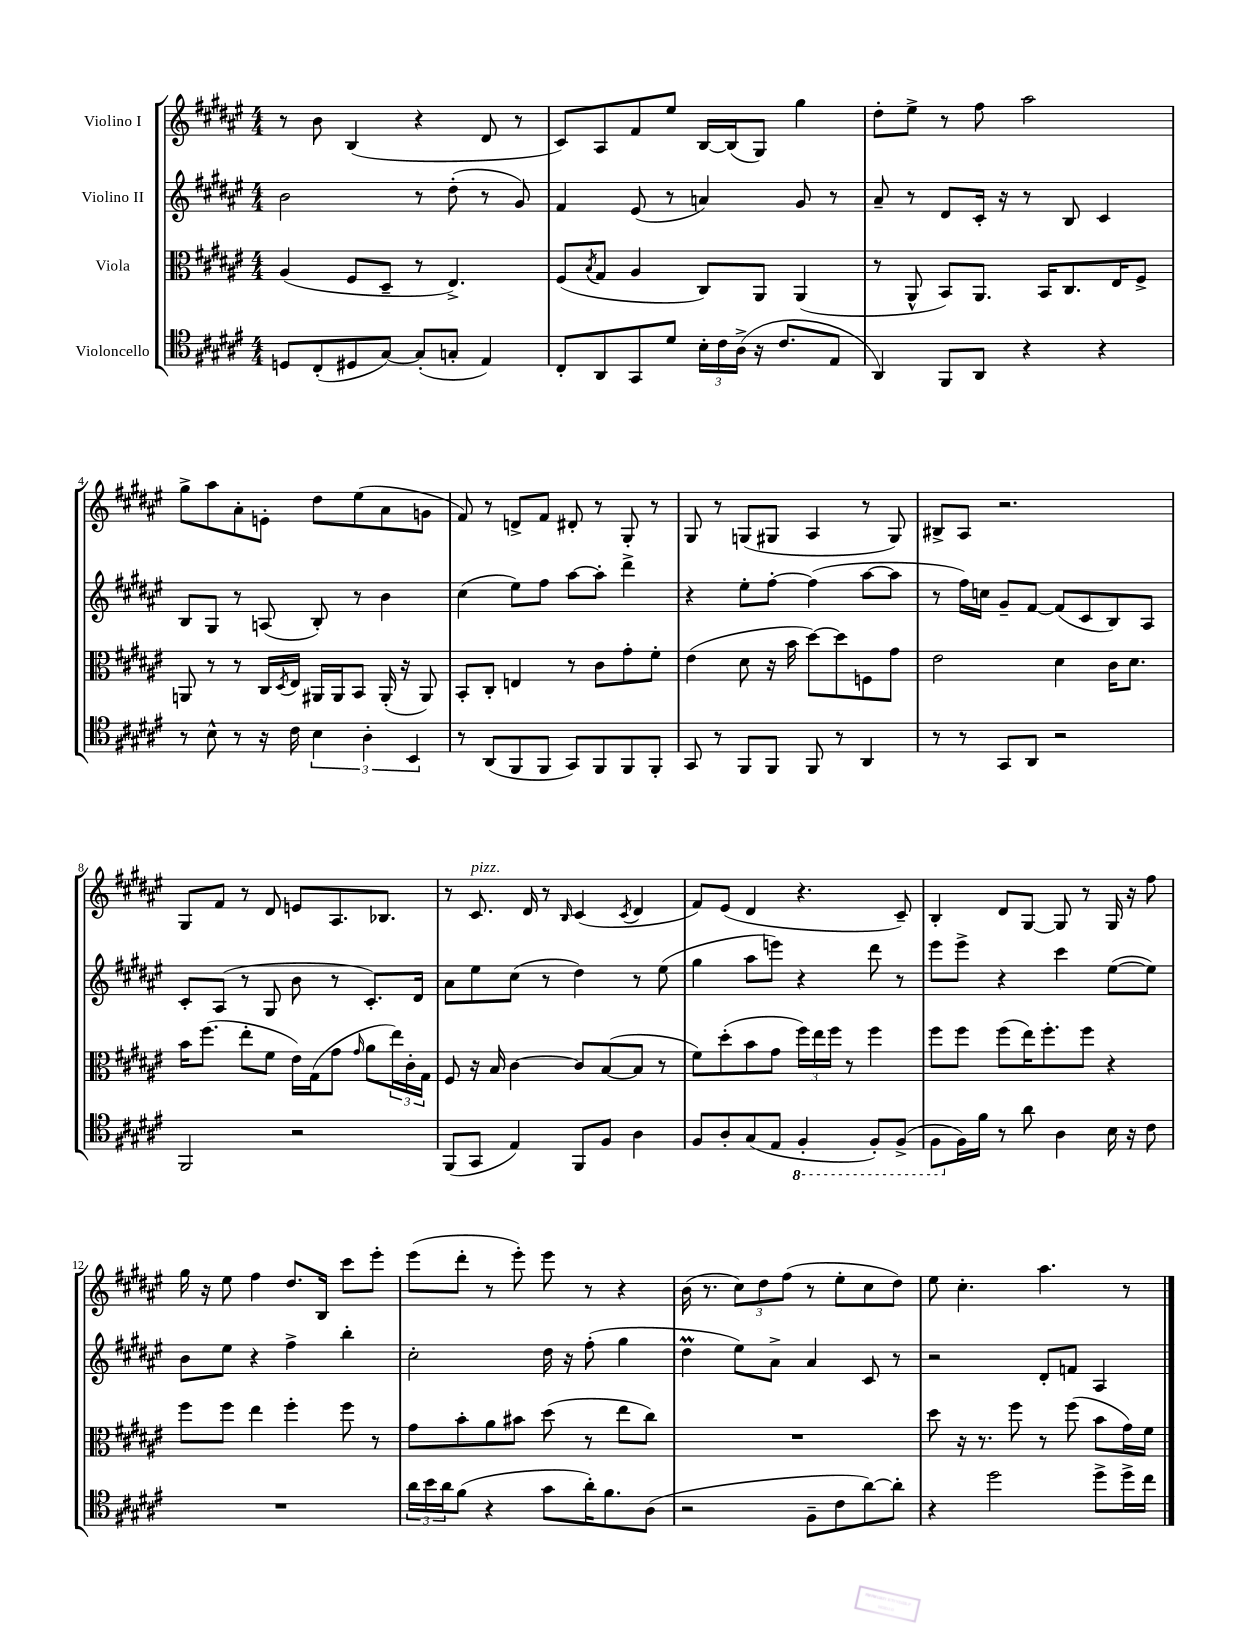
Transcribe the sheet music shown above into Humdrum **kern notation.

**kern	**kern	**kern	**kern
*part4	*part3	*part2	*part1
*staff4	*staff3	*staff2	*staff1
*I"Violoncello	*I"Viola	*I"Violino II	*I"Violino I
*clefC4	*clefC3	*clefG2	*clefG2
*k[f#c#g#d#a#e#]	*k[f#c#g#d#a#e#]	*k[f#c#g#d#a#e#]	*k[f#c#g#d#a#e#]
*M4/4	*M4/4	*M4/4	*M4/4
=1	=1	=1	=1
8Dn/L	(4A#/	2b\	8r
(8C#'/	.	.	8b\
8D#X/	8F#/L	.	(4B/
[8G#/J)	8D#~/J	.	.
(8G#'/L]	8r	8r	4r
8Gn'/J	4.E#^/)	(8dd#'\	.
4E#/)	.	8r	8d#/
.	.	8g#/)	8r
=2	=2	=2	=2
8C#'/L	(8F#/L	4f#/	8c#/L)
.	8qB/	.	.
8AA#/	8G#/J	.	8A#/
8GG#/	4A#/	(8e#/	8f#/
8d#/J	.	8r	8ee#/J
24B'\LL	8C#/L)	4an/)	[16B/LL
24c#\	.	.	.
.	.	.	(16B/J]
(24A#^\JJ	.	.	.
16r	8AA#/J	.	8G#/J)
8.c#/L	.	.	.
.	(4AA#/	8g#/	4gg#\
8E#/J	.	8r	.
=3	=3	=3	=3
4AA#/)	8r	8a#~/	8dd#'\L
.	8AA#^^/	8r	8ee#^\J
8FF#/L	8BB/L)	8d#/L	8r
8AA#/J	8.AA#/J	16c#'/Jk	8ff#\
.	.	16r	.
4r	.	8r	2aa#\
.	16BB/KL	.	.
.	8.C#/	8B/	.
4r	.	4c#/	.
.	16E#/K	.	.
.	8F#^/J	.	.
!!LO:LB:g=z
=4	=4	=4	=4
8r	8AAn/	8B/L	8gg#^\L
8B^^\	8r	8G#/J	8aa#\
8r	8r	8r	8a#'\
16r	16C#/LL	(8An/	8en'\J
.	8qD#/	.	.
16c#\	16E#/JJ	.	.
6B\	16AA#X/LL	8B'/)	8dd#\L
.	16AA#/J	.	.
.	8BB/J	8r	(8ee#\
6A#'\	.	.	.
.	(16AA#'/	4b\	8a#\
.	16r	.	.
6BB/	.	.	.
.	8AA#/)	.	8gn\J
=5	=5	=5	=5
8r	8BB'/L	(4cc#\	8f#/)
(8AA#/L	8C#'/J	.	8r
8FF#/	4En/	8ee#\L)	8dn^/L
8FF#/J	.	8ff#\J	8f#/J
8GG#/L)	8r	[8aa#\L	8d#X'/
8FF#/	8c#\L	8aa#'\J]	8r
8FF#/	8g#'\	4ddd#^\	8G#'/
8FF#'/J	8f#'\J	.	8r
=6	=6	=6	=6
8GG#/	(4e#\	4r	8G#/
8r	.	.	8r
8FF#/L	8d#\	8ee#'\L	(8Gn/L
8FF#/J	16r	[8ff#'\J	8G#X/J
.	16b\	.	.
8FF#/	[8dd#\L)	(4ff#\]	4A#/
8r	8dd#\]	.	.
4AA#/	8Fn\	[8aa#\L	8r
.	8g#\J	8aa#\J]	8G#/)
=7	=7	=7	=7
8r	2e#\	8r	8B#X^/L
8r	.	16ff#\LL)	8A#/J
.	.	16ccn\JJ	.
8GG#/L	.	8g#~/L	2.r
8AA#/J	.	[8f#/J	.
2r	4d#\	(8f#/L]	.
.	.	8c#/	.
.	16c#\KL	8B/)	.
.	8.d#\J	.	.
.	.	8A#/J	.
!!LO:LB:g=z
=8	=8	=8	=8
2FF#/	16b\KL	8c#'/L	8G#/L
.	(8.ff#\J	.	.
.	.	(8A#/J	8f#/J
.	8ee#'\L	8r	8r
.	8f#\J	8G#/	8d#/
2r	16e#\LL)	8b\	8en/L
.	(16G#\J	.	.
.	8g#\J	8r	8.A#/
.	16qqg#/	.	.
.	8a#\L	8.c#'/L)	.
.	.	.	8.B-X/J
.	24ee#\L)	.	.
.	24c#'\	.	.
.	.	16d#/Jk	.
.	24G#\JJ	.	.
=9	=9	=9	=9
(8FF#/L	8F#/	8a#\L	8r
!	!	!	!LO:TX:a:i:t=pizz.
8GG#/J	16r	8ee#\	8.c#/
.	16B/	.	.
4E#/)	[4c#\	(8cc#\J	.
.	.	.	16d#/
.	.	8r	8r
.	.	.	16qqB/
8FF#/L	8c#/L]	4dd#\)	(4c#/
8F#/J	([8B/	.	.
.	.	.	8qc#/
4A#\	8B/J]	8r	4d#/
.	8r	(8ee#\	.
=10	=10	=10	=10
8F#/L	8f#\L)	4gg#\	8f#/L)
8A#'/	(8dd#'\	.	(8e#/J
(8G#/	8b\	8aa#\L	4d#/
8E#/J	8g#\J	8eeen\J)	.
*8ba	*	*	*
4FF#'/	24ff#\LL)	4r	4.r
.	24ee#\	.	.
.	24ff#\JJ	.	.
.	8r	.	.
8FF#'/L)	4ff#\	8ddd#\	.
(8FF#^/J	.	8r	8c#~/)
=11	=11	=11	=11
8FF#\L	8ff#\L	8eee#\L	4B'/
*X8ba	*	*	*
16F#\L)	8ff#\J	8eee#^\J	.
16f#\JJ	.	.	.
8r	(8ff#\L	4r	8d#/L
8a#\	16ee#\K)	.	[8G#/J
.	8.ff#'\	.	.
4A#\	.	4ccc#\	8G#/]
.	8ff#\J	.	8r
16B\	4r	([8ee#\L	16G#/
16r	.	.	16r
8c#\	.	8ee#\J])	8ff#\
!!LO:LB:g=z
=12	=12	=12	=12
1r	8ff#\L	8b\L	16gg#\
.	.	.	16r
.	8ff#\J	8ee#\J	8ee#\
.	4ee#\	4r	4ff#\
.	4ff#'\	4ff#^\	8.dd#/L
.	.	.	16B/Jk
.	8ff#\	4bb'\	8ccc#\L
.	8r	.	8eee#'\J
=13	=13	=13	=13
24a#\LL	8g#\L	2cc#'\	(8eee#\L
24b\	.	.	.
24a#\J	.	.	.
(8f#\J	8b'\	.	8ddd#'\J
4r	8a#\	.	8r
.	8b#X\J	.	8eee#'\)
8g#\L	(8dd#\	16dd#\	8eee#\
.	.	16r	.
16a#'\K)	8r	(8ff#'\	8r
8.f#\	.	.	.
.	8ee#\L	4gg#\	4r
(8A#\J	8cc#\J)	.	.
=14	=14	=14	=14
2r	1r	4dd#M\	(16b\
.	.	.	8.r
.	.	8ee#\L)	12cc#\L)
.	.	.	12dd#\
.	.	8a#^\J	.
.	.	.	(12ff#\J
8F#~\L	.	4a#/	8r
8c#\	.	.	8ee#'\L
[8a#\)	.	8c#/	8cc#\
8a#'\J]	.	8r	8dd#\J)
=15	=15	=15	=15
4r	8dd#\	2r	8ee#\
.	16r	.	4.cc#'\
.	8.r	.	.
2dd#\	.	.	.
.	8ff#\	.	.
.	8r	8d#'/L	4.aa#\
.	(8ff#\	8fn/J	.
8dd#^\L	8b\L	4A#/	.
16dd#^\L	16g#\L)	.	8r
16cc#\JJ	16f#\JJ	.	.
==	==	==	==
*-	*-	*-	*-
